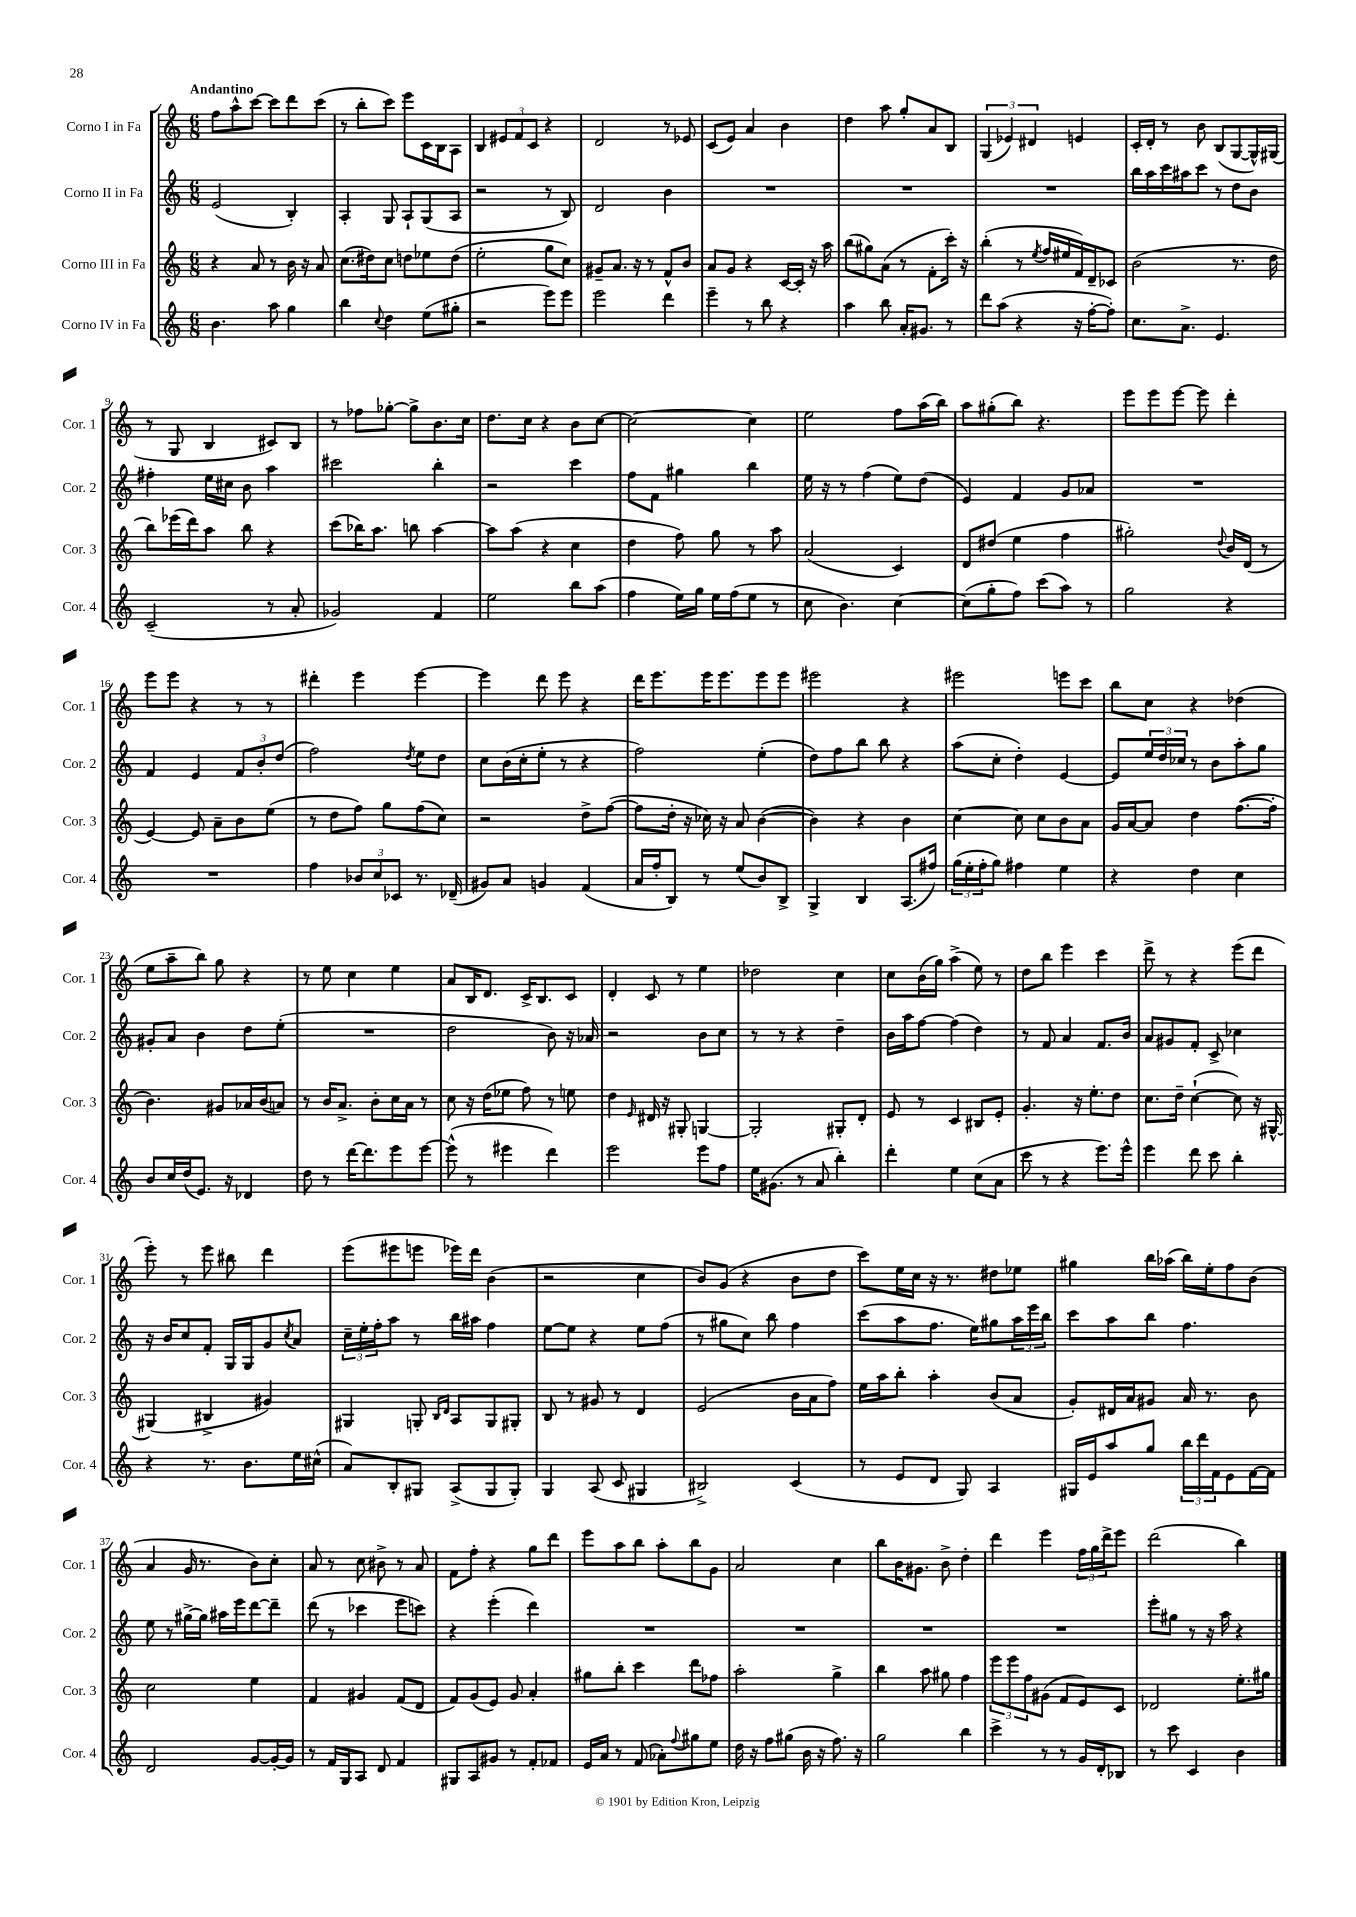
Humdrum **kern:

**kern	**kern	**kern	**kern
*staff4	*staff3	*staff2	*staff1
*clefG2	*clefG2	*clefG2	*clefG2
*k[]	*k[]	*k[]	*k[]
*M6/8	*M6/8	*M6/8	*M6/8
4.b\	4r	(2e/	8ff\L
.	.	.	8aa^^\
.	8a/	.	[8ccc\J
8aa\	8r	.	8ccc\]L
4gg\	16b\	4B'/)	8ddd\
.	16r	.	.
.	8a/	.	(8ccc\J
=	=	=	=
4bb\	(8.cc\L	4A'/	8r
.	.	.	8bb'\L
.	16dd#\k)	.	.
8qqcc/	.	.	.
4dd\	8cc\J	8G/	8ccc\J)
.	8dd\L	8A`/L	8eee\L
(8ee\L	8ee-\	(8G/	16c\L
.	.	.	16B\J
8gg#'\J	(8dd\J	8A/J	8A\J
=	=	=	=
2r	2ee'\	2r	4B/
.	.	.	12e#/L
.	.	.	12f/
.	.	.	12c/J
8eee\L)	8gg\L	8r	4r
8eee\J	8cc\J)	8B/)	.
=	=	=	=
2eee\	8g#~/L	2d/	2d/
.	8.a/J	.	.
.	16r	.	.
.	8r	.	.
4ddd\	8f^^/L	4b\	8r
.	8b/J	.	8e-/
=	=	=	=
4eee~\	8a/L	2.r	(8c/L
.	8g/J	.	8e/J)
8r	4r	.	4a/
8bb\	.	.	.
4r	[16c/LL	.	4b\
.	16c'/]JJ	.	.
.	16r	.	.
.	16aa\	.	.
=	=	=	=
4aa\	(8bb\L	2.r	4dd\
.	8gg#\)	.	.
8bb\	(8a\J	.	8aa\
16a'/LK	8r	.	8gg'/L
8.g#/J	.	.	.
.	8f'\L	.	8a/
8r	16ccc'\Jk)	.	8B/J
.	16r	.	.
=	=	=	=
8ddd\L	(4bb'\	2.r	(6G/
(8aa\J	.	.	.
.	.	.	6e-/)
4r	8r	.	.
.	.	.	6d#/
.	8qee/	.	.
.	16ff/LL	.	.
.	16ee#/	.	.
16r	16f/)	.	4e/
[16ff'\LK	16d~/J	.	.
8ff'\]J)	8c-/J	.	.
=	=	=	=
8.cc\L	(2b\	16bb\LL	16c'/LL
.	.	16aa\	16d'/JJ
.	.	16ccc\	8r
8.a^\J	.	16aa#\J	.
.	.	8ccc\J	8b\
4.e/	.	8r	(8B/L
.	8.r	8dd\L	[8G/
.	.	8b\J	16G^^/]L)
.	16dd\	.	(16G#/JJ
=	=	=	=
(2c~/	8bb\L)	4ff#'\	8r
.	(16eee-\L	.	8G/
.	16ddd\J)	.	.
.	8aa\J	16ee\LL	4B/
.	.	16cc#\JJ	.
.	8bb\	8b\	.
8r	4r	4aa\	8c#/L)
8a'/	.	.	8B/J
=	=	=	=
2g-/)	(8ccc\L	2ccc#\	8r
.	16bb-\K)	.	8ff-\L
.	8.aa\J	.	.
.	.	.	[8gg-'\J
.	8bb\	.	8gg-^\]L
4f/	[4aa\	4bb'\	8.b\
.	.	.	16cc\Jk
=	=	=	=
2ee\	8aa\]L	2r	8.dd\L
.	(8aa\J	.	.
.	.	.	16cc\Jk
.	4r	.	4r
8bb\L	4cc\	4ccc\	8b\L
(8aa\J	.	.	[8cc\J
=	=	=	=
4ff\	4dd\	8ff\L	2cc\_
.	.	8f\J	.
16ee\LL)	8ff\)	4gg#\	.
16gg\JJ	.	.	.
16ee\LL	8gg\	.	.
(16ff\J	.	.	.
8ee\J	8r	4bb\	4cc\]
8r	8aa\	.	.
=	=	=	=
8cc\	(2a/	16ee\	2ee\
.	.	16r	.
4.b\)	.	8r	.
.	.	(4ff\	.
[4cc\	4c/)	8ee\L)	8ff\L
.	.	(8dd\J	(16aa\L
.	.	.	16bb\JJ)
=	=	=	=
(8cc\]L	8d/L	4e/)	8aa\L
8gg'\	(8dd#/J	.	(8gg#'\
8ff\J)	4ee\	4f/	8bb\J)
(8ccc\L	.	.	4.r
8aa\J)	4ff\	8g/L	.
8r	.	8a-/J	.
=	=	=	=
2gg\	2gg#'\)	2.r	8eee\L
.	.	.	8eee\
.	.	.	[8eee\J
.	.	.	8eee\]
.	8qqdd/	.	.
4r	16b/LL	.	4ddd'\
.	(16d/JJ	.	.
.	8r	.	.
=	=	=	=
2.r	[4e/)	4f/	8eee\L
.	.	.	8eee\J
.	8e/]	4e/	4r
.	8a~\L	.	.
.	8b\	12f/L	8r
.	.	12b'/	.
.	(8ee\J	.	8r
.	.	(12dd/J	.
=	=	=	=
4ff\	8r	2ff\)	4ddd#'\
.	8dd\L	.	.
12b-/L	8ff\J)	.	4eee\
12cc/	.	.	.
.	8gg\L	.	.
12c-/J	.	.	.
.	.	8qdd/	.
8.r	(8ff\	8ee\L	[4eee\
.	8cc\J)	8dd\J	.
(16d-~/	.	.	.
=	=	=	=
8g#/L)	2r	8cc\L	4eee\]
8a/J	.	(16b\L	.
.	.	16cc'\J	.
4g/	.	8ee'\J	8ddd\
.	.	8r	8eee\
(4f/	8dd^\L	4r	4r
.	([8ff\J	.	.
=	=	=	=
16a/LL	8ff\]L	2ff\)	16ddd\LK
16ff'/J	.	.	8.eee\
8B/J)	16dd'\Jk	.	.
.	16r	.	.
8r	16cc-\)	.	16eee\K
.	16r	.	8.eee\
(8ee/L	8a/	.	.
8b/)	([4b\	(4ee'\	8eee\
8B^/J	.	.	8eee\J
=	=	=	=
4G^/	4b\])	8dd\L)	2eee#\
.	.	8ff\	.
4B/	4r	8bb\J	.
.	.	8bb\	.
(8.A/L	4b\	4r	4r
16ff#/Jk)	.	.	.
=	=	=	=
(24gg\LL	[4cc\	(8aa\L	2eee#\
24ee'\	.	.	.
24ff'\J	.	.	.
8gg\J)	.	8cc'\J	.
4ff#\	8cc\]	4dd'\)	.
.	8cc\L	.	.
4ee\	8b\	[4e/	8eee\L
.	8a\J	.	8ccc\J
=	=	=	=
4r	16g/LL	8e/]L	8bb\L
.	[16a/J	.	.
.	8a/]J	24ee/L	8cc\J
.	.	24dd/	.
.	.	24cc-/JJ	.
4dd\	4dd\	8r	4r
.	.	8b\L	.
4cc\	([8.ff\L	8aa'\	(4dd-\
.	.	8gg\J	.
.	16ff'\]Jk	.	.
=	=	=	=
8b/L	4.b\)	8g#'/L	8ee\L
16cc/L	.	8a/J	8aa~\
(16dd/J	.	.	.
8.e/J)	.	4b\	8bb\J)
.	8g#/L	.	8gg\
16r	.	.	.
4d-/	16a-/L	8dd\L	4r
.	(16b/J	.	.
.	8a/J)	(8ee'\J	.
=	=	=	=
8dd\	8r	2.r	8r
8r	16b/LK	.	8ee\
.	8.a^/J	.	.
[16ddd\LK	.	.	4cc\
8.ddd\]	.	.	.
.	8b'\L	.	.
8eee\	16cc\L	.	4ee\
.	16a\JJ	.	.
[8eee\J	8r	.	.
=	=	=	=
(8eee^^\]	8cc\	2dd\	8a/L
8r	16r	.	16B/K
.	(16dd\LK	.	8.d/J
4eee#\	8ee-\J	.	.
.	8ff\)	.	16c^/LK
.	.	.	8.B/
4ddd\)	8r	8b\)	.
.	8ee\	16r	8c/J
.	.	16a-/	.
=	=	=	=
2eee\	4dd\	2r	4d'/
.	16qqe/	.	.
.	16d#/	.	8c/
.	16r	.	.
.	8G#'/	.	8r
8eee\L	[4G/	8b\L	4ee\
8ff\J	.	8cc\J	.
=	=	=	=
16ee\LK	2G'/]	8r	2dd-\
(8.g#\J	.	.	.
.	.	8r	.
8r	.	4r	.
8a/	.	.	.
4bb'\)	8G#'/L	4dd~\	4cc\
.	8d'/J	.	.
=	=	=	=
4ddd'\	8e/	16b\LL	8cc\L
.	.	16aa\J	.
.	8r	[8ff\J	(16b\L
.	.	.	16gg\JJ)
4ee\	4c/	(4ff\]	(4aa^\
(8cc\L	8B#/L	4dd\)	8ee\)
8a\J	8e'/J	.	8r
=	=	=	=
8ccc\	4.g'/	8r	8dd\L
8r	.	8f/	8bb\J
4r	.	4a/	4eee\
.	16r	.	.
.	8.ee'\L	.	.
8.eee\L)	.	8.f/L	4ccc\
.	8dd\J	.	.
16eee^^\Jk	.	16b/Jk	.
=	=	=	=
4eee\	8.cc\L	8a/L	8ddd^\
.	.	8g#/	8r
.	16dd~\Jk	.	.
8ddd\	([4cc`\	8f'/J	4r
8ccc\	.	8c^/	.
4bb'\	8cc\])	4cc-\	(8eee\L
.	16r	.	8ddd\J
.	[16G#^^/	.	.
=	=	=	=
4r	(4G#/]	16r	8eee'\)
.	.	16b/LK	.
.	.	8cc/	8r
8.r	4B#^/	8f'/J	8eee\
.	.	16G/LL	8bb#\
8.b\L	.	16G/J	.
.	4g#/)	8g/	4ddd\
.	.	8qcc/	.
16ee\L	.	8a/J	.
(16cc#^^\JJ	.	.	.
=	=	=	=
8a/L)	4G#/	24cc~\LL	(8eee\L
.	.	24ee'\	.
.	.	24ff'\J	.
8B'/	.	8aa\J	8eee#\
8G#/J	8G'/	8r	8eee\J
.	16qqB/LL	.	.
.	16qqd/JJ	.	.
(8A^/L	8A/L	16bb\LL	16eee-\LL)
.	.	16aa#\JJ	16ddd\JJ
8G#/	8G/	4ff\	(4b\
8G#'/J)	8G#'/J	.	.
=	=	=	=
4G/	8B/	[8ee\L	2r
.	8r	8ee\]J	.
(8A/	8g#/	4r	.
8c/	8r	.	.
4G#/	4d/	8ee\L	4cc\
.	.	(8ff\J	.
=	=	=	=
2B#^/)	(2e/	8r	8b/L)
.	.	8gg#\L	(8g/J
.	.	8cc\J)	4r
.	.	8bb\	.
(4c/	16b\LL	4ff\	8b\L
.	16a\J	.	.
.	8ff\J)	.	8dd\J
=	=	=	=
8r	16ee\LL	(8ccc\L	8ccc\L)
.	16aa\J	.	.
8e/L	8bb'\J	8aa\	16ee\L
.	.	.	16cc\JJ
8d/J	4aa'\	8.ff\J	16r
.	.	.	8.r
8G/)	.	.	.
.	.	16ee\LK)	.
4A/	(8b/L	8gg#\	8dd#\L
.	8a/J	24aa\L	8ee-\J
.	.	24eee\	.
.	.	24bb\JJ	.
=	=	=	=
16G#/LL	8g'/L)	8ccc\L	4gg#\
16e/J	.	.	.
8aa/	16d#/L	8aa\	.
.	16a/J	.	.
8gg/J	8g#/J	8bb\J	16bb\LL
.	.	.	(16aa-\JJ
24bb\LL	16a/	4.ff\	16bb\LL)
24ddd\	.	.	.
.	8.r	.	16ee'\J
24f\J	.	.	.
8e\	.	.	8ff\
[16f\L	8b\	.	(8b\J
16f\]JJ	.	.	.
=	=	=	=
2d/	2cc\	8ee\	4a/
.	.	8r	.
.	.	[16gg#^\LL	16g/
.	.	16gg#\]JJ	8.r
.	.	16aa#\LL	.
.	.	16eee\J	.
[8g/L	4ee\	[8ddd\	8b\L)
16g'/_L	.	8ddd~\]J	8cc'\J
16g/]JJ	.	.	.
=	=	=	=
8r	4f/	(8ddd\	8a/
16f/LL	.	8r	8r
16G/J	.	.	.
8A/J	4g#/	4ccc-\	8cc\
8d/	.	.	8b#^\
4f/	(8f/L	8eee\L	8r
.	8d/J	8ccc\J)	8a/
=	=	=	=
8G#/L	8f/L)	4r	8f\L
8A/	(8g/	.	8ff'\J
8g#/J	8e/J)	(4eee'\	4r
8r	8g/	.	.
8f'/L	4a'/	4ddd\)	8gg\L
8f-/J	.	.	8ddd\J
=	=	=	=
16e/LL	8gg#\L	2.r	8eee\L
16a/JJ	.	.	.
8r	8bb'\J	.	8aa\
(8f/	4ccc\	.	8bb\J
8a-'\L)	.	.	8aa'\L
8qqff/	.	.	.
8gg#\	8ddd\L	.	8bb\
8ee\J	8ff-\J	.	8g\J
=	=	=	=
16dd\	2aa'\	2.r	2a/
16r	.	.	.
8ff\L	.	.	.
(8gg#\J	.	.	.
16b\	.	.	.
16r	.	.	.
8.ff\)	4gg^\	.	4cc\
16r	.	.	.
=	=	=	=
2gg\	4bb\	2.r	8bb\L
.	.	.	16b\K
.	.	.	8.g#\J
.	8aa\	.	.
.	8gg#\	.	8b^\
4bb\	4ff\	.	4dd'\
=	=	=	=
4ccc^\	12eee\L	2.r	4ddd\
.	12eee\	.	.
.	12ff\	.	.
8r	(8g#\J	.	4eee\
8r	8f/L	.	.
16g/LL	8e/)	.	24ff\LL
.	.	.	24gg\
16d'/J	.	.	.
.	.	.	24ddd^\J
8B-/J	8c/J	.	8eee\J
=	=	=	=
8r	2d-/	8eee'\L	(2ddd\
8ccc\	.	8gg#\J	.
4c/	.	8r	.
.	.	16r	.
.	.	16aa\	.
4b\	8.ee'\L	4r	4bb\)
.	16gg#\Jk	.	.
==	==	==	==
*-	*-	*-	*-
